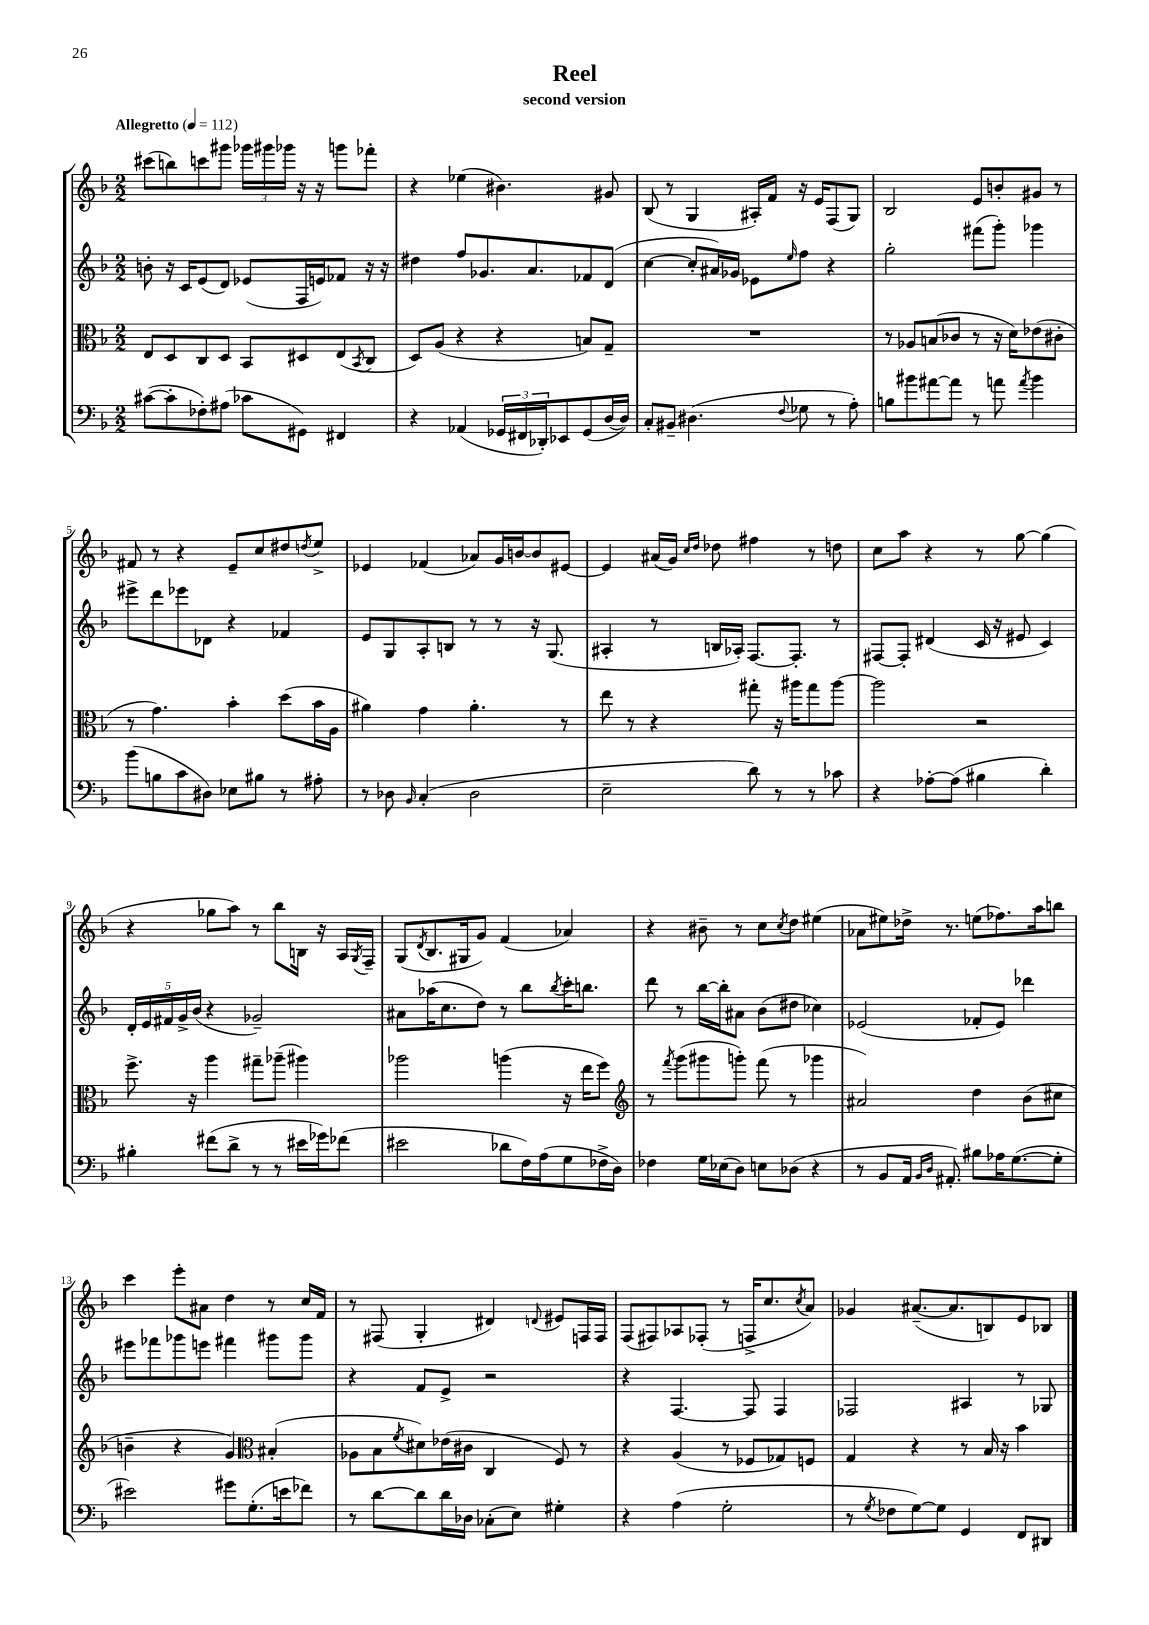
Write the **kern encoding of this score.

**kern	**kern	**kern	**kern
*part4	*part3	*part2	*part1
*staff4	*staff3	*staff2	*staff1
*clefF4	*clefC3	*clefG2	*clefG2
*k[b-]	*k[b-]	*k[b-]	*k[b-]
*M2/2	*M2/2	*M2/2	*M2/2
*MM112	*MM112	*MM112	*MM112
=1	=1	=1	=1
!	!	!	!LO:TX:a:B:t=Allegretto
([8c#X\L	8E/L	8bn'\	(8ccc#X\L
8c#'\]	8D/	16r	8bbn\)
.	.	16c/KL	.
8F-X'\)	8C/	(8e/	8cccn\
(8A#X\J	8D/J	8d/J)	8ggg#X\J
8c-X\L	8BB-/L	(8e-X/L	24ggg-X\LL
.	.	.	24ggg#X\
.	.	.	24ggg-X\JJ
8GG#X\J)	8D#X/	16F/L	16r
.	.	16en/J)	16r
4FF#X/	(8E/	8f-X/J	8gggn\L
.	8qBB-/	.	.
.	8C/J	16r	8fff-X'\J
.	.	16r	.
=2	=2	=2	=2
4r	8D/L)	4dd#X\	4r
.	(8A/J	.	.
(4AA-X/	4r	8ff/L	(4ee-X\
.	.	8.g-X/	.
24GG-X/LL	4r	.	4.b#X\)
24FF#X/	.	.	.
.	.	8.a/	.
24DD-X'/J)	.	.	.
8EE-X/	.	.	.
(8GG-/	8Bn/L)	8f-X/	.
[16D/L	8G~/J	(8d/J	8g#X/
16D/JJ])	.	.	.
=3	=3	=3	=3
8C'/L	1r	[4cc\	(8B-/
8BB#X~/J	.	.	8r
(4.D#X\	.	8cc'/L]	4G/
.	.	16a#X/L)	.
.	.	16g-X/JJ	.
.	.	8e-X\L	16A#X'/LL)
.	.	.	16f/JJ
8qqF/	.	16qqee/	.
8G-X\	.	8ff\J	16r
.	.	.	16e/KL
8r	.	4r	(8F/
8A'\)	.	.	8G/J)
=4	=4	=4	=4
8Bn\L	8r	2gg'\	2B-/
8b#X\	8A-X/L	.	.
[8a#X\	(8Bn/	.	.
8a#\J]	8c-X/J	.	.
8r	8r	(8fff#X\L	8e/L
8an\	16r	8ggg'\J)	8bn'/
.	16d\KL)	.	.
8qa/	.	.	.
4b#\	(8e-X\	4ggg-X\	8g#X/J
.	8c#X'\J	.	8r
!!LO:LB:g=z
=5	=5	=5	=5
(8b-\L	8r	8eee#X^\L	8f#X/
8Bn\	4.g\)	8ddd\	8r
8c\	.	8eee-X\	4r
8D#X\J)	.	8d-X\J	.
8E-X\L	4b-'\	4r	8e~/L
8B#X\J	.	.	8cc/
8r	(8dd\L	4f-X/	8dd#X/
.	.	.	8qddn/
8A#X'\	16b-\L	.	8ee^/J
.	16A\JJ	.	.
=6	=6	=6	=6
8r	4a#X\)	8e/L	4e-X/
8D-X\	.	8G/	.
16qqBB-/	.	.	.
(4C'/	4g\	8A'/	(4f-X/
.	.	8Bn/J	.
2D-\	4.a#'\	8r	8a-X/L)
.	.	8r	16g/L
.	.	.	[16bn/J
.	.	16r	8b/]
.	.	(8.G/	.
.	8r	.	[8e#X/J
=7	=7	=7	=7
2E~\	8ee\	4A#X'/	4e#/]
.	8r	.	.
.	4r	8r	(16a#X/LL
.	.	.	16g/JJ)
.	.	.	16qqcc/LL
.	.	.	16qqdd/JJ
.	.	16Bn/LL	8dd-X\
.	.	16A-X'/JJ)	.
8d\)	8gg#X'\	[8.F/L	4ff#X\
8r	16r	.	.
.	16aa#X\KL	8.F'/J]	.
8r	8gg#\	.	8r
8c-X\	[8aa#\J	8r	8ddn\
=8	=8	=8	=8
4r	2aa#\]	[8F#X/L	8cc\L
.	.	8F#'/J]	8aa\J
[8A-X'\L	.	(4d#X/	4r
(8A-\J]	.	.	.
4B#X\	2r	16c/	8r
.	.	16r	.
.	.	8e#X/	[8gg\
4d'\)	.	4c/)	(4gg\]
!!LO:LB:g=z
=9	=9	=9	=9
4B#X'\	8.ff^\	20d'/LL	4r
.	.	20e/	.
.	.	20f#X/	.
.	.	20g^/	.
.	16r	.	.
.	.	(20b-/JJ	.
(8f#X\L	4aa\	4r	8gg-X\L
8d^\J	.	.	8aa\J)
8r	8gg#X~\L	2g-X~/)	8r
8r	(8aa-X~\J	.	8bb-\L
16e#X\LL	4aa#X\)	.	16Bn\Jk
16g-X\J)	.	.	16r
(8f-X\J	.	.	16A/LL
.	.	.	8qG/
.	.	.	16F~/JJ
=10	=10	=10	=10
2e#X\	2aa-X\	8a#X\L	(8G/L
.	.	.	8qd/
.	.	(16aa-X\K	8.B-/
.	.	8.cc\	.
.	.	.	16G#X/k
.	.	8dd\J)	8g/J)
8d-X\L	(4aan\	8r	(4f/
16F\L)	.	8bb-\L	.
(16A\J	.	.	.
.	.	8qbb-/	.
8G\	16r	16ccc'\K	4a-X/)
.	16ee\KL	8.bbn\J	.
16F-X^\L	8ff\J)	.	.
16D\JJ)	.	.	.
=11	=11	=11	=11
*	*clefG2	*	*
4F-X\	8r	8ddd\	4r
.	8qfff/	.	.
.	(8ggg\L	8r	.
16G\LL	8ggg#X\	[16bb-\LL	8b#X~\
(16E-X\J	.	16bb-'\J]	.
8D\J)	8gggn'\J)	8a#X\J	8r
8En\L	(8fff\	(8b-\L	8cc\L
.	.	.	8qcc/
(8D-X\J	8r	8dd#X\J	8dd\J
4r	4ggg-X\	4cc-X\)	(4ee#X\
=12	=12	=12	=12
8r	2a#X/)	(2e-X/	8a-X\L
8BB-/L	.	.	8ee#X\)
16AA/Jk	.	.	16dd-X^\Jk
16qqBB-/LL	.	.	.
16qqD/JJ	.	.	.
8.AA#X'/)	.	.	8.r
8B#X\L	4dd\	8f-X'/L	(8een\L
16A-X\K	.	8e-/J)	8.ff-X\)
([8.G\	.	.	.
.	(8b-\L	4ddd-X\	.
.	.	.	16aa\k
8G'\J]	8cc#X\J	.	8bbn\J
!!LO:LB:g=z
=13	=13	=13	=13
2e#X\)	4bn~\	8eee#X\L	4ccc\
.	.	8fff-X\	.
.	4r	8ggg-X\	8eee'\L
.	.	8eeen\J	8a#X\J
8g#X\L	4g/)	4fff#X\	4dd\
(8.G'\	.	.	.
*	*clefC3	*	*
.	(4B#X'/	8ggg#X\L	8r
16en\k	.	.	.
8f-X\J)	.	8ggg#\J	16cc/LL
.	.	.	16f/JJ
=14	=14	=14	=14
8r	8A-X\L	4r	8r
[8d\L	8B-\	.	(8F#X/
.	8qf/	.	.
8d\]	8d#X\)	8f/L	4G'/
16d\L	(16e-X\L	8e^/J	.
16D-X\JJ	16c#X\JJ	.	.
(8C-X'\L	4C/	2r	4d#X/)
8E\J)	.	.	.
.	.	.	8qqdn/
4G#X'\	8F/)	.	8e#X/L
.	8r	.	16Fn/L
.	.	.	16F/JJ
=15	=15	=15	=15
4r	4r	4r	(8F/L
.	.	.	8F#X/)
(4A\	(4A/	[4.F/	8A-X/
.	.	.	(8F-X'/J
2G'\	8r	.	8r
.	8F-X/L	8F/]	16Fn^/KL
.	.	.	8.cc/
.	8G-X/)	4F/	.
.	.	.	8qcc/
.	8Fn/J	.	8a/J)
=16	=16	=16	=16
8r	4G/	2F-X/	4g-X/
8qG/	.	.	.
8F-X\L	.	.	.
[8G\)	4r	.	([8.a#X~/L
8G\J]	.	.	.
.	.	.	8.a#/]
4GG/	8r	4A#X/	.
.	16B-/	.	8Bn/)
.	16r	.	.
8FF/L	4b-\	8r	8e/
8DD#X/J	.	8G-X/	8B-X/J
==	==	==	==
*-	*-	*-	*-
